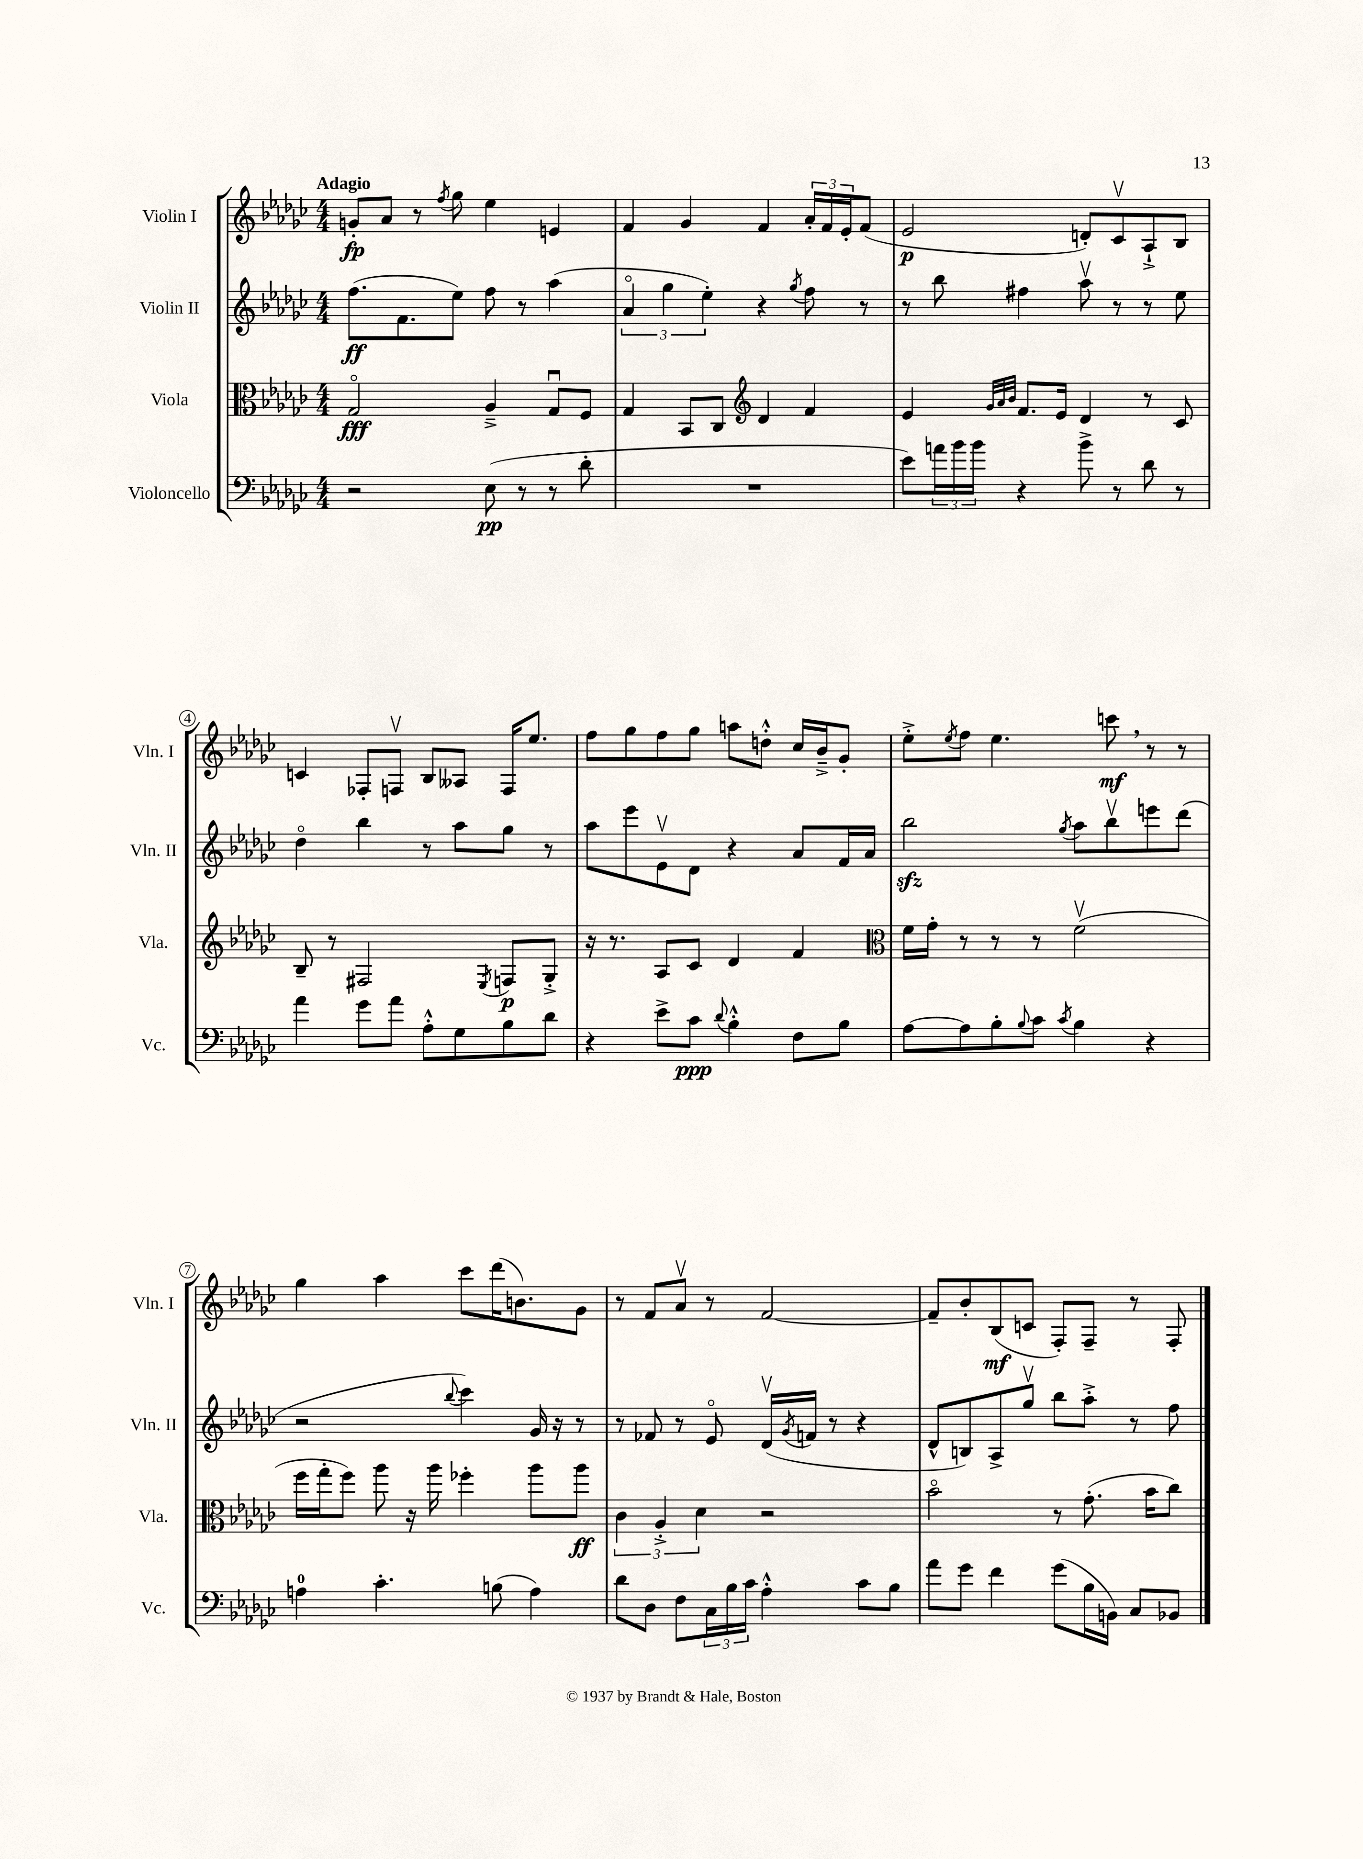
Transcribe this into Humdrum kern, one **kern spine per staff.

**kern	**dynam	**kern	**dynam	**kern	**dynam	**kern	**dynam
*part4	*part4	*part3	*part3	*part2	*part2	*part1	*part1
*staff4	*staff4	*staff3	*staff3	*staff2	*staff2	*staff1	*staff1
*I"Violoncello	*	*I"Viola	*	*I"Violin II	*	*I"Violin I	*
*I'Vc.	*	*I'Vla.	*	*I'Vln. II	*	*I'Vln. I	*
*clefF4	*	*clefC3	*	*clefG2	*	*clefG2	*
*k[b-e-a-d-g-c-]	*	*k[b-e-a-d-g-c-]	*	*k[b-e-a-d-g-c-]	*	*k[b-e-a-d-g-c-]	*
*M4/4	*	*M4/4	*	*M4/4	*	*M4/4	*
=1	=1	=1	=1	=1	=1	=1	=1
!	!	!	!	!	!	!LO:TX:a:B:t=Adagio	!
2r	.	2G-/	fff	(8.ff\L	ff	8gn'/L	fp
.	.	.	.	.	.	8a-/J	.
.	.	.	.	8.f\	.	.	.
.	.	.	.	.	.	8r	.
.	.	.	.	.	.	8qff/	.
.	.	.	.	8ee-\J)	.	8gg-\	.
(8E-\	pp	4A-~^/	.	8ff\	.	4ee-\	.
8r	.	.	.	8r	.	.	.
8r	.	8G-u/L	.	(4aa-\	.	4en/	.
8d-'\	.	8F/J	.	.	.	.	.
=2	=2	=2	=2	=2	=2	=2	=2
1r	.	4G-/	.	6a-/	.	4f/	.
.	.	.	.	6gg-\	.	.	.
.	.	8BB-/L	.	.	.	4g-/	.
.	.	.	.	6ee-'\)	.	.	.
.	.	8C-/J	.	.	.	.	.
*	*	*clefG2	*	*	*	*	*
.	.	4d-/	.	4r	.	4f/	.
.	.	.	.	8qgg-/	.	.	.
.	.	4f/	.	8ff\	.	24a-'/LL	.
.	.	.	.	.	.	24f/	.
.	.	.	.	.	.	24e-'/J	.
.	.	.	.	8r	.	(8f/J	.
=3	=3	=3	=3	=3	=3	=3	=3
8e-\L)	.	4e-/	.	8r	.	2e-/	p
24an\L	.	.	.	8bb-\	.	.	.
24b-\	.	.	.	.	.	.	.
24b-\JJ	.	.	.	.	.	.	.
.	.	32qqg-/LLL	.	.	.	.	.
.	.	32qqa-/	.	.	.	.	.
.	.	32qqb-/JJJ	.	.	.	.	.
4r	.	8.f/L	.	4ff#X\	.	.	.
.	.	16e-/Jk	.	.	.	.	.
8b-^\	.	4d-/	.	8aa-v\	.	8dn'/L)	.
8r	.	.	.	8r	.	8c-v/	.
8d-\	.	8r	.	8r	.	8A-`^/	.
8r	.	8c-/	.	8ee-\	.	8B-/J	.
!!LO:LB:g=z
=4	=4	=4	=4	=4	=4	=4	=4
4a-\	.	8B-~/	.	4dd-\	.	4cn/	.
.	.	8r	.	.	.	.	.
8g-\L	.	2F#X/	.	4bb-\	.	8F-X'/L	.
8a-\J	.	.	.	.	.	8Fnv/J	.
8A-'^^\L	.	.	.	8r	.	8B-/L	.
8G-\	.	.	.	8aa-\L	.	8A--X/J	.
.	.	8qE-/	.	.	.	.	.
8B-\	.	8Fn/L	p	8gg-\J	.	16F/KL	.
.	.	.	.	.	.	8.ee-/J	.
8d-\J	.	8G-'^/J	.	8r	.	.	.
=5	=5	=5	=5	=5	=5	=5	=5
4r	.	16r	.	8aa-\L	.	8ff\L	.
.	.	8.r	.	.	.	.	.
.	.	.	.	8eee-\	.	8gg-\	.
8e-^\L	.	8A-/L	.	8e-v\	.	8ff\	.
8c-\J	ppp	8c-/J	.	8d-\J	.	8gg-\J	.
8qqd-/	.	.	.	.	.	.	.
4B-'^^\	.	4d-/	.	4r	.	8aan\L	.
.	.	.	.	.	.	8ddn'^^\J	.
8F\L	.	4f/	.	8a-/L	.	16cc-/LL	.
.	.	.	.	.	.	16b-~^/J	.
8B-\J	.	.	.	16f/L	.	8g-'/J	.
.	.	.	.	16a-/JJ	.	.	.
=6	=6	=6	=6	=6	=6	=6	=6
*	*	*clefC3	*	*	*	*	*
[8A-\L	.	16f\LL	.	2bb-zz\	.	8ee-'^\L	.
.	.	16g-'\JJ	.	.	.	.	.
.	.	.	.	.	.	8qee-/	.
8A-\]	.	8r	.	.	.	8ff\J	.
8B-'\	.	8r	.	.	.	4.ee-\	.
8qqB-/	.	.	.	.	.	.	.
8c-\J	.	8r	.	.	.	.	.
8qc-/	.	.	.	8qgg-/	.	.	.
4B-\	.	(2fv\	.	8aa-\L	.	.	.
.	.	.	.	8bb-v\	.	8cccn,\	mf
4r	.	.	.	8eeen\	.	8r	.
.	.	.	.	(8ddd-\J	.	8r	.
!!LO:LB:g=z
=7	=7	=7	=7	=7	=7	=7	=7
4An\	.	16ff\LL	.	2r	.	4gg-\	.
.	.	16gg-'\J	.	.	.	.	.
.	.	8ff\J)	.	.	.	.	.
4.c-'\	.	8aa-\	.	.	.	4aa-\	.
.	.	16r	.	.	.	.	.
.	.	16aa-\	.	.	.	.	.
.	.	.	.	8qqbb-/	.	.	.
.	.	4ff-X'\	.	4ccc-\)	.	8ccc-\L	.
(8Bn\	.	.	.	.	.	(16ddd-\K	.
.	.	.	.	.	.	8.bn\)	.
4A\)	.	8aa-\L	.	16g-/	.	.	.
.	.	.	.	16r	.	.	.
.	.	8aa-\J	ff	8r	.	8g-\J	.
=8	=8	=8	=8	=8	=8	=8	=8
8d-\L	.	6c-\	.	8r	.	8r	.
8D-\J	.	.	.	8f-X/	.	8f/L	.
.	.	6A-'^/	.	.	.	.	.
8F\L	.	.	.	8r	.	8a-v/J	.
.	.	6d-\	.	.	.	.	.
24C-\L	.	.	.	8e-/	.	8r	.
24B-\	.	.	.	.	.	.	.
24c-\JJ	.	.	.	.	.	.	.
4A-'^^\	.	2r	.	(16d-v/LL	.	[2f/	.
.	.	.	.	8qg-/	.	.	.
.	.	.	.	16fn/JJ	.	.	.
.	.	.	.	8r	.	.	.
8c-\L	.	.	.	4r	.	.	.
8B-\J	.	.	.	.	.	.	.
=9	=9	=9	=9	=9	=9	=9	=9
8a-\L	.	2b-\	.	8d-^^/L	.	8f~/L]	.
8g-\J	.	.	.	8Bn/)	.	8b-'/	.
4f\	.	.	.	8A-^/	.	(8B-/	mf
.	.	.	.	8gg-v/J	.	8cn/J	.
(8g-\L	.	8r	.	8bb-\L	.	8F'/L)	.
16B-\L	.	(8.g-'\	.	8aa-'^\J	.	8F~/J	.
16BBn\JJ)	.	.	.	.	.	.	.
8C-/L	.	.	.	8r	.	8r	.
.	.	16b-\KL	.	.	.	.	.
8BB-X/J	.	8cc-\J)	.	8ff\	.	8F'/	.
==	==	==	==	==	==	==	==
*-	*-	*-	*-	*-	*-	*-	*-
